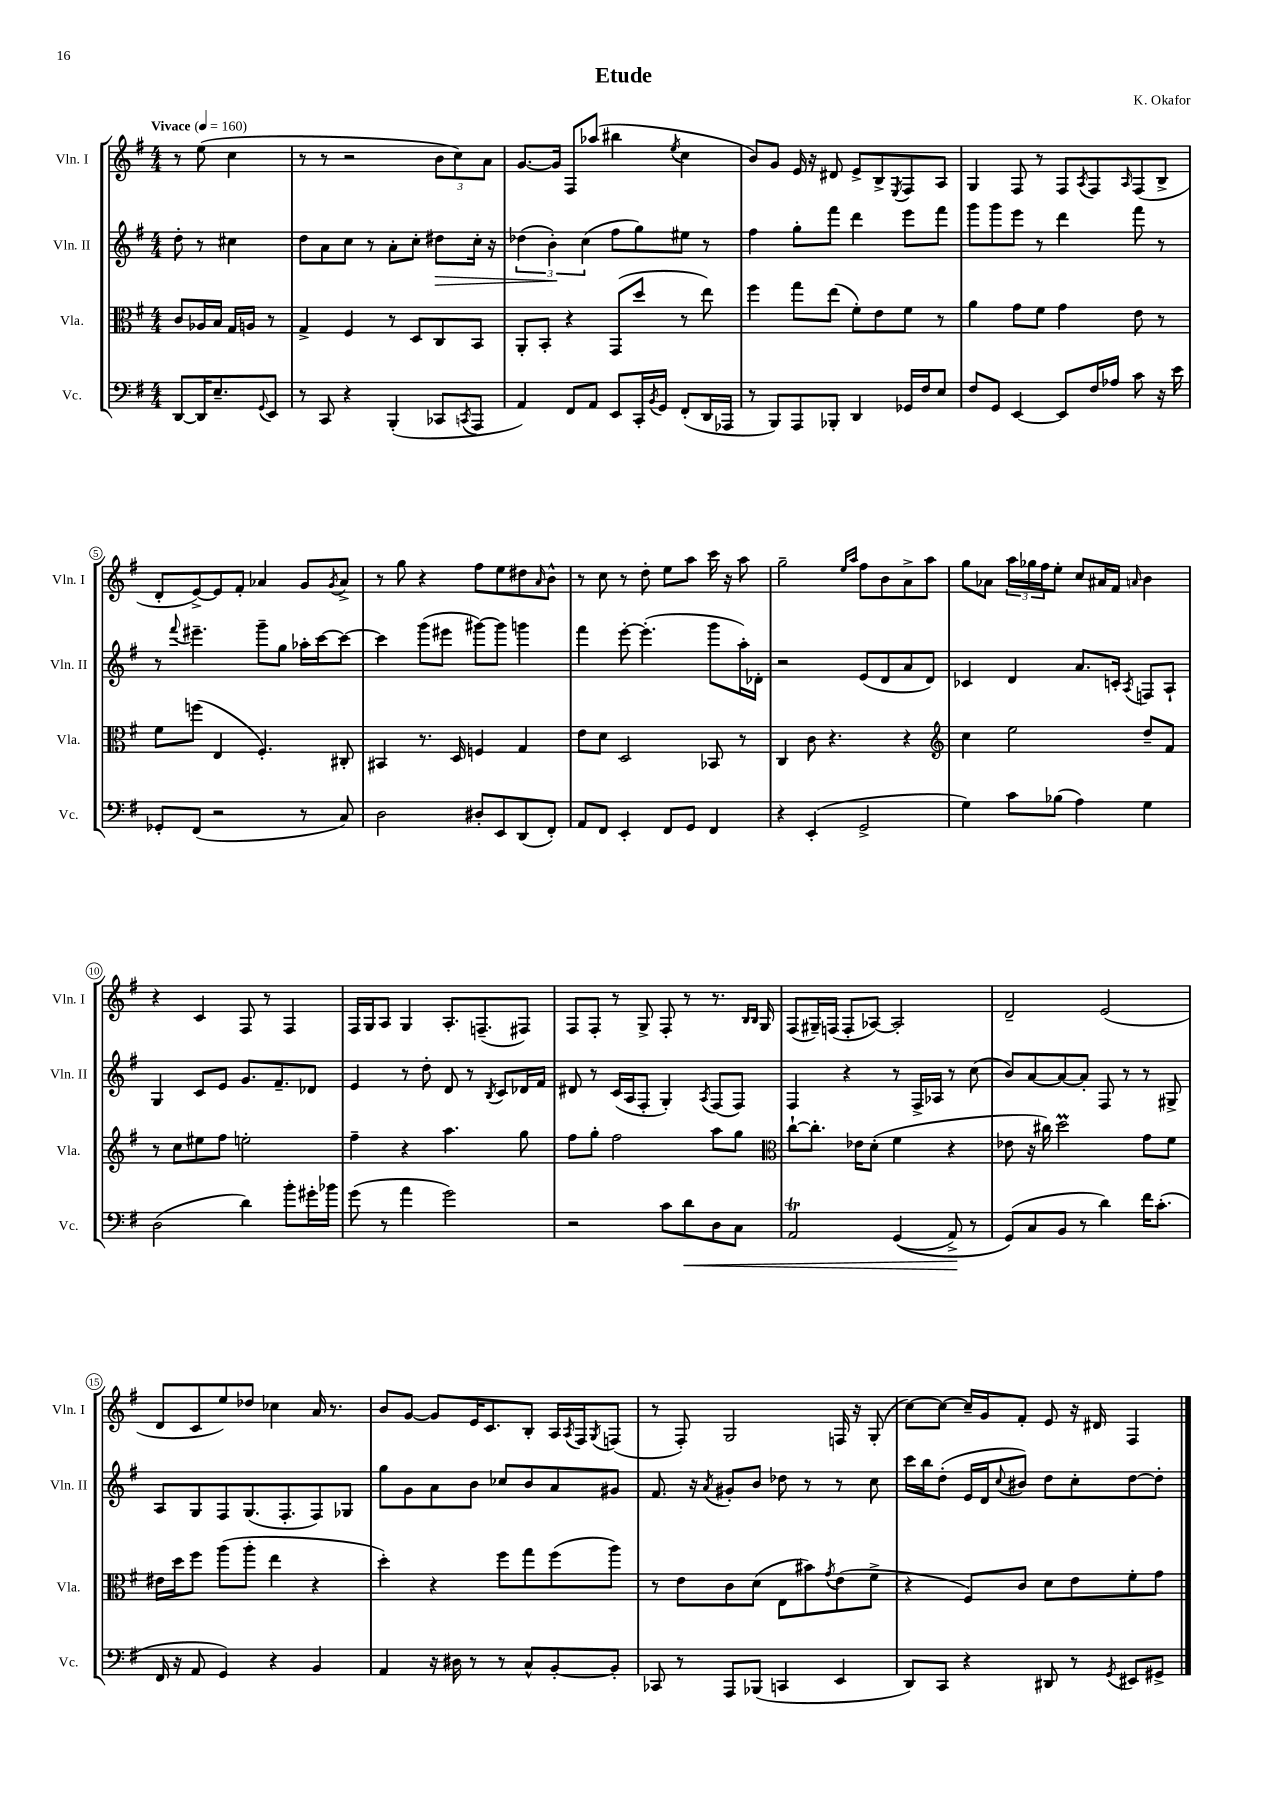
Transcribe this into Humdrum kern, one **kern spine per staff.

**kern	**dynam	**kern	**kern	**dynam	**kern
*part4	*part4	*part3	*part2	*part2	*part1
*staff4	*staff4	*staff3	*staff2	*staff2	*staff1
*I"Vc.	*	*I"Vla.	*I"Vln. II	*	*I"Vln. I
*I'Vc.	*	*I'Vla.	*I'Vln. II	*	*I'Vln. I
*clefF4	*	*clefC3	*clefG2	*	*clefG2
*k[f#]	*	*k[f#]	*k[f#]	*	*k[f#]
*M4/4	*	*M4/4	*M4/4	*	*M4/4
*MM160	*	*MM160	*MM160	*	*MM160
=	=	=	=	=	=
!	!	!	!	!	!LO:TX:a:B:t=Vivace
[8DD/L	.	8c/L	8dd'\	.	8r
16DD/K]	.	16A-X/L	8r	.	(8ee\
8.E~/	.	16B/JJ	.	.	.
.	.	16G/LL	4cc#X\	.	4cc\
.	.	16An/JJ	.	.	.
8qqGG/	.	.	.	.	.
8EE/J	.	8r	.	.	.
=1	=1	=1	=1	=1	=1
8r	.	4G^/	8dd\L	.	8r
8CC/	.	.	8a\	.	8r
4r	.	4F#/	8cc\J	.	2r
.	.	.	8r	.	.
(4BBB'/	.	8r	8a'\L	.	.
.	.	8D/L	8cc'\J	.	.
!	!	!	!	!LO:HP:b	!
8CC-X/L	.	8C/	8dd#X\L	>	12b\L
.	.	.	.	.	12cc\)
8qCCn/	.	.	.	.	.
8AAA/J	.	8BB/J	16cc'\Jk	.	.
.	.	.	.	.	12a\J
.	.	.	16r	.	.
=2	=2	=2	=2	=2	=2
4AA/)	.	8AA'/L	(6dd-X\	.	[8.g/L
.	.	8BB'/J	.	.	.
.	.	.	6b'\)	.	.
.	.	.	.	.	16g/Jk]
8FF#/L	.	4r	.	.	8F#/L
.	.	.	(6cc\	]	.
8AA/J	.	.	.	.	(8aa-X/J
8EE/L	.	(8GG/L	8ff#\L	.	4bb#X\
16CC'/L	.	8dd/J	8gg\)	.	.
8qBB/	.	.	.	.	.
16GG/JJ	.	.	.	.	.
.	.	.	.	.	8qee/
(8FF#'/L	.	8r	8ee#X\J	.	4cc\
16DD/L	.	8ee\)	8r	.	.
16AAA-X/JJ	.	.	.	.	.
=3	=3	=3	=3	=3	=3
8r	.	4ff#\	4ff#\	.	8b/L)
8BBB/L)	.	.	.	.	8g/J
8AAA/	.	8gg\L	8gg'\L	.	16e/
.	.	.	.	.	16r
8BBB-X'/J	.	(8ee\J	8fff#\J	.	8d#X/
4DD/	.	8f#'\L)	4ddd\	.	8e^/L
.	.	8e\	.	.	8B^/
.	.	.	.	.	8qE/
16GG-X/LL	.	8f#\J	8eee\L	.	8F#/
16F#/J	.	.	.	.	.
8E/J	.	8r	8fff#\J	.	8A/J
=4	=4	=4	=4	=4	=4
8F#/L	.	4a\	8ggg\L	.	4G/
8GG/J	.	.	8ggg\	.	.
[4EE/	.	8g\L	8eee\J	.	8F#/
.	.	8f#\J	8r	.	8r
8EE/L]	.	4g\	4ddd\	.	8F#/L
.	.	.	.	.	8qA/
16F#/L	.	.	.	.	8F#/
16A-X/JJ	.	.	.	.	.
.	.	.	.	.	16qqA/
8c\	.	8e\	8fff#\	.	(8F#/
16r	.	8r	8r	.	8B^/J
16e\	.	.	.	.	.
!!LO:LB:g=z
=5	=5	=5	=5	=5	=5
8GG-X'/L	.	8f#\L	8r	.	8d'/L
.	.	.	8qqfff#/	.	.
(8FF#/J	.	(8ffn\J	4.eee#X~\	.	[8e^/)
2r	.	4E/	.	.	8e/]
.	.	.	.	.	8f#'/J
.	.	4.F#'/)	8ggg~\L	.	4a-X/
.	.	.	8gg\J	.	.
8r	.	.	16aa-X'\LL	.	8g/L
.	.	.	[16ccc\J	.	.
.	.	.	.	.	8qg/
8C/)	.	8C#X'/	8ccc\J_	.	8a-^/J
=6	=6	=6	=6	=6	=6
2D\	.	4BB#X/	4ccc\]	.	8r
.	.	.	.	.	8gg\
.	.	8.r	(8ggg\L	.	4r
.	.	.	8eee#X\J	.	.
.	.	16D/	.	.	.
8D#X'/L	.	4Fn/	[8ggg#X\L)	.	8ff#\L
8EE/	.	.	8ggg#\J]	.	8ee\
(8DD/	.	4G/	4gggn\	.	8dd#X\
.	.	.	.	.	16qqa/
8FF#'/J)	.	.	.	.	8b^^\J
=7	=7	=7	=7	=7	=7
8AA/L	.	8e\L	4fff#\	.	8r
8FF#/J	.	8d\J	.	.	8cc\
4EE'/	.	2D/	[8eee'\	.	8r
.	.	.	(4.eee'\]	.	8dd'\
8FF#/L	.	.	.	.	8ee\L
8GG/J	.	.	.	.	8aa\J
4FF#/	.	8BB-X/	8ggg\L	.	16ccc\
.	.	.	.	.	16r
.	.	8r	16aa'\L)	.	8aa\
.	.	.	16d-X'\JJ	.	.
=8	=8	=8	=8	=8	=8
4r	.	4C/	2r	.	2gg~\
(4EE'/	.	8c\	.	.	.
.	.	4.r	.	.	.
.	.	.	.	.	16qqee/LL
.	.	.	.	.	16qqaa/JJ
2GG^/	.	.	(8e/L	.	8ff#\L
.	.	.	8d/	.	8b\
.	.	4r	8a/	.	8a^\
.	.	.	8d/J)	.	8aa\J
=9	=9	=9	=9	=9	=9
*	*	*clefG2	*	*	*
4G\)	.	4cc\	4c-X/	.	8gg\L
.	.	.	.	.	8a-X\J
8c\L	.	2ee\	4d/	.	24aa\LL
.	.	.	.	.	24gg-X\
.	.	.	.	.	24ff#\J
(8B-X\J	.	.	.	.	8ee'\J
4A\)	.	.	8.a/L	.	8cc/L
.	.	.	.	.	16a#X/L
.	.	.	16cn'/Jk	.	16f#/JJ
.	.	.	8qA/	.	16qqan/
4G\	.	8dd~/L	8Fn/L	.	4b\
.	.	8f#/J	8A`/J	.	.
!!LO:LB:g=z
=10	=10	=10	=10	=10	=10
(2D\	.	8r	4G/	.	4r
.	.	8cc\L	.	.	.
.	.	8ee#X\	8c/L	.	4c/
.	.	8ff#\J	8e/J	.	.
4d\)	.	2een'\	8.g/L	.	8F#/
.	.	.	.	.	8r
.	.	.	8.f#~/	.	.
8b'\L	.	.	.	.	4F#/
16g#X'\L	.	.	8d-X/J	.	.
16b-X\JJ	.	.	.	.	.
=11	=11	=11	=11	=11	=11
(8g\	.	4ff#~\	4e/	.	16F#/LL
.	.	.	.	.	16G/J
8r	.	.	.	.	8A/J
4a\	.	4r	8r	.	4G/
.	.	.	8dd'\	.	.
2g\)	.	4.aa\	8d/	.	8.A'/L
.	.	.	8r	.	.
.	.	.	.	.	(8.Fn~/
.	.	.	8qB/	.	.
.	.	.	8c/L	.	.
.	.	8gg\	16d-X/L	.	8F#X/J)
.	.	.	16f#/JJ	.	.
=12	=12	=12	=12	=12	=12
2r	.	8ff#\L	8d#X/	.	8F#/L
.	.	8gg'\J	8r	.	8F#'/J
.	.	2ff#\	(16c/LL	.	8r
.	.	.	16A/J	.	.
.	.	.	8F#'/J	.	8G^/
8c\L	.	.	4G'/)	.	8F#'/
!	!LO:HP:b	!	!	!	!
8d\	<	.	.	.	8r
.	.	.	8qA/	.	.
8D\	.	8aa\L	(8F#/L	.	8.r
8C\J	.	8gg\J	8F#/J)	.	.
.	.	.	.	.	16qqB/LL
.	.	.	.	.	16qqB/JJ
.	.	.	.	.	16G/
=13	=13	=13	=13	=13	=13
*	*	*clefC3	*	*	*
2AAT/	.	[8cc`\L	4F#/	.	(8F#/L
.	.	8.cc'\J]	.	.	16G#X~/L)
.	.	.	.	.	(16Fn/JJ
.	.	.	4r	.	8F'/L
.	.	16e-X\KL	.	.	.
.	.	(8d'\J	.	.	[8A-X/J)
((4GG/	.	4f#\	8r	.	2A-'/]
.	.	.	16F#^/LL	.	.
.	.	.	16A-X/JJ	.	.
8AA^/)	.	4r	8r	.	.
8r	[	.	(8cc\	.	.
=14	=14	=14	=14	=14	=14
(8GG/L)	.	8e-X\	8b/L)	.	2d~/
8C/	.	16r	[8a/	.	.
.	.	16cc#X\)	.	.	.
8BB/J	.	2ddM\	8a/_	.	.
8r	.	.	8a'/J]	.	.
4d\)	.	.	8F#/	.	(2e/
.	.	.	8r	.	.
16f#\KL	.	8g\L	8r	.	.
(8.c'\J	.	.	.	.	.
.	.	8f#\J	8G#X^/	.	.
!!LO:LB:g=z
=15	=15	=15	=15	=15	=15
16FF#/	.	16e#X\LL	8A/L	.	8d/L
16r	.	16dd\J	.	.	.
8AA/	.	8ff#\J	8G/	.	8c/
4GG/)	.	(8aa\L	8F#/	.	8ee/)
.	.	8aa'\J	(8.G/	.	8dd-X/J
4r	.	4ee\	.	.	4cc-X\
.	.	.	8.F#'/	.	.
4BB/	.	4r	8F#/)	.	16a/
.	.	.	.	.	8.r
.	.	.	8G-X/J	.	.
=16	=16	=16	=16	=16	=16
4AA/	.	4dd'\)	8gg\L	.	8b/L
.	.	.	8g\	.	[8g/J
16r	.	4r	8a\	.	8g/L]
16D#X\	.	.	.	.	.
8r	.	.	8b\J	.	16e/K
.	.	.	.	.	8.c/
8r	.	8ff#\L	8cc-X/L	.	.
8C^^/L	.	8gg\	8b/	.	8B'/J
[8BB'/	.	(8ff#\	8a/	.	16A/LL
.	.	.	.	.	8qA/
.	.	.	.	.	16F#/J
.	.	.	.	.	8qG/
8BB'/J]	.	8aa\J)	8g#X/J	.	(8Fn/J
=17	=17	=17	=17	=17	=17
8CC-X/	.	8r	8.f#/	.	8r
8r	.	8e\L	.	.	8F#'/)
.	.	.	16r	.	.
.	.	.	8qa/	.	.
8AAA/L	.	8c\	8g#X'/L	.	2G/
(8BBB-X/J	.	(8d\J	8b/J	.	.
4CCn/	.	8E\L	8dd-X\	.	.
.	.	8b#X\)	8r	.	.
.	.	8qg/	.	.	.
4EE/	.	(8e\	8r	.	16Fn/
.	.	.	.	.	16r
.	.	8f#^\J	8cc\	.	(8G'/
=18	=18	=18	=18	=18	=18
8DD/L)	.	4r	16ccc\LL	.	[8cc\L)
.	.	.	16bb\J	.	.
8CC/J	.	.	(8dd'\J	.	8cc\J_
4r	.	8F#/L)	16e/LL	.	16cc~/LL]
.	.	.	16d/J	.	16g/J
.	.	.	8qqcc/	.	.
.	.	8c/J	8b#X/J)	.	8f#'/J
8DD#X/	.	8d\L	8dd\L	.	8e/
8r	.	8e\	8cc'\	.	16r
.	.	.	.	.	16d#X/
8qGG/	.	.	.	.	.
8EE#X/L	.	8f#'\	[8dd\	.	4F#/
8GG#X^/J	.	8g\J	8dd'\J]	.	.
==	==	==	==	==	==
*-	*-	*-	*-	*-	*-
